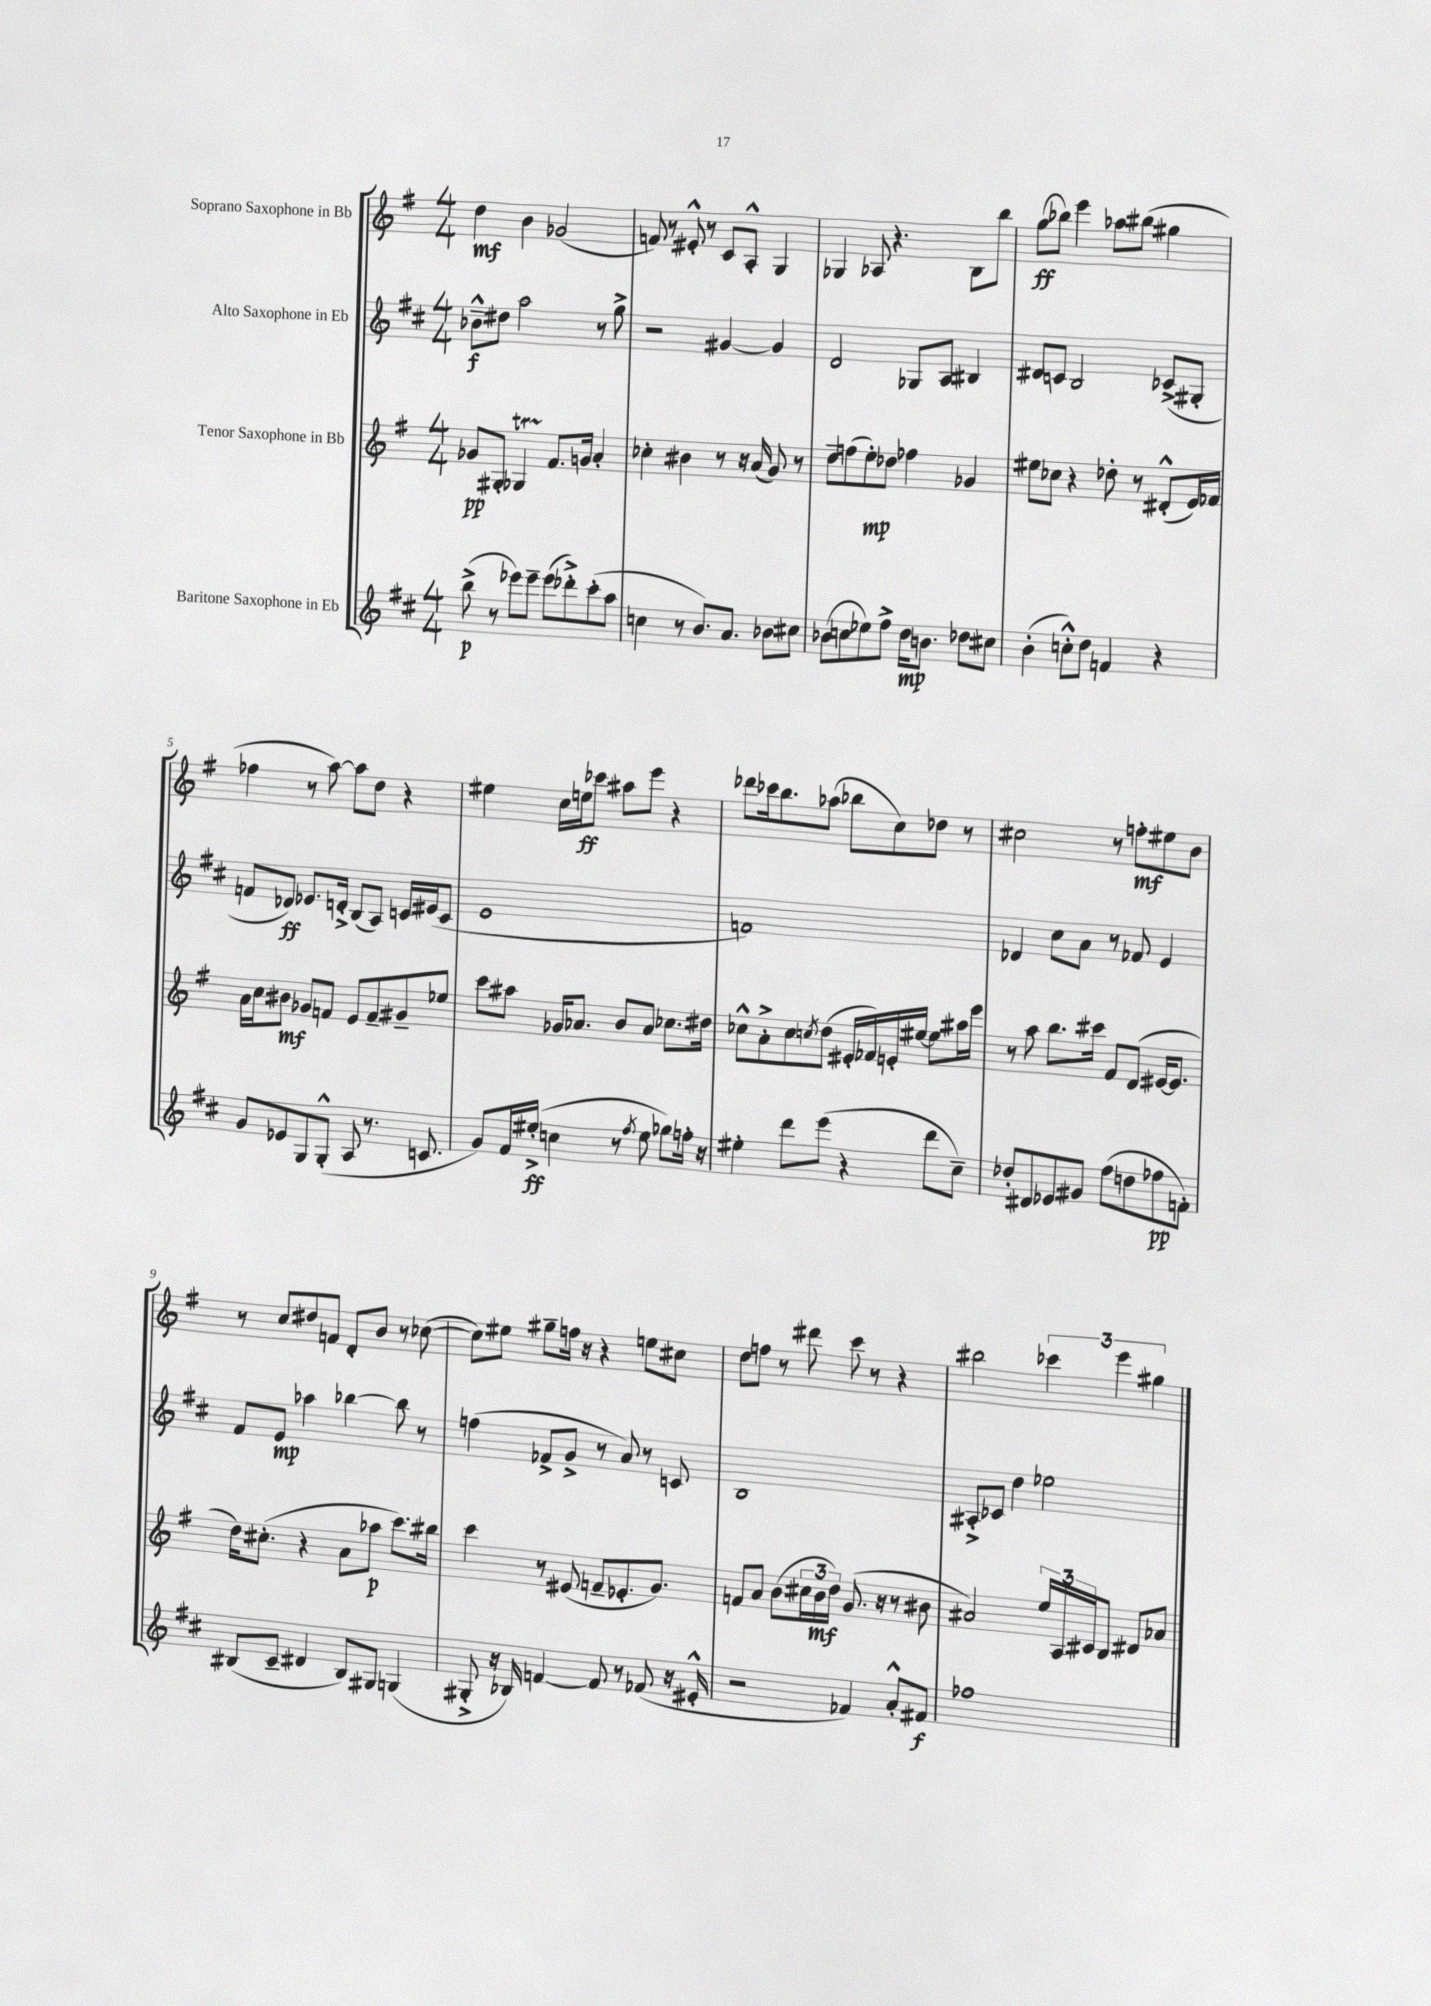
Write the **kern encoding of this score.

**kern	**kern	**kern	**kern
*staff4	*staff3	*staff2	*staff1
*clefG2	*clefG2	*clefG2	*clefG2
*k[f#c#]	*k[f#]	*k[f#c#]	*k[f#]
*M4/4	*M4/4	*M4/4	*M4/4
(8bb^\	8g-/L	8b-~^^\L	4dd\
8r	8G#'/J	8dd#\J	.
8eee-\L)	4G-/	2aa\	4b\
8eee-~\J	.	.	.
(8eee-\L	8.f#/L	.	(2g-/
8ddd-'^\)	.	.	.
.	16g/Jk	.	.
(8ccc#'\	4a'/	8r	.
8aa\J	.	8gg^\	.
=	=	=	=
4cc\	4cc-'\	2r	8f/)
.	.	.	8r
8r	4b#\	.	8e#'^^/
8.b/L)	.	.	8r
.	8r	[4g#/	8c/L
8.a/J	.	.	.
.	16r	.	8A'^^/J
.	(16a/	.	.
8b-\L	8g/)	4g#/]	4G/
8cc#\J	8r	.	.
=	=	=	=
(8b-\L	8dd~\L	2d/	4G-/
8cc\	(8ff\	.	.
8ee-\)	8ee'\)	.	8A-/
8ff#^\J	8dd-\J	.	4.r
16dd\LK	4ff-\	8G-/L	.
8.b\J	.	.	.
.	.	8A/J	.
8dd-\L	4g-/	4B#/	8B\L
8cc#\J	.	.	8bb\J
=	=	=	=
(4b'\	8ee#\L	8d#/L	(8gg\L
.	8cc-\J	8c/J	8bb-\J)
8cc'^^\L)	4r	2B/	4eee\
8dd\J	.	.	.
4f/	8dd-'\	.	8aa-\L
.	8r	.	(8bb#\J
4r	(8d#'^^/L	(8c-^/L	4gg#\
.	16e/L)	8G#'/J	.
.	16f-/JJ	.	.
=	=	=	=
8g/L	16a\LL	8f/L	4ff-\
.	16cc\J	.	.
8e-/	8b#\J	8d-/J)	.
8G/	8g-/L	8.e-/L	8r
(8G'^^/J	8f/J	.	[8aa\)
.	.	16d'^/Jk	.
8A/	8e/L	(8B/L	8aa\]L
8.r	8f~/	8A/J)	8dd\J
.	8g#~/	16c/LL	4r
8.c/	.	(16e#/J	.
.	8ee-/J	8c/J	.
=	=	=	=
8g/L)	8ccc\L	1e	4ee#\
16f#/L	8aa#\J	.	.
(16ee#'^/JJ	.	.	.
4cc\	16g-/LK	.	16cc\LL
.	8.a-/J	.	16ee\J
.	.	.	8ccc-\J
8r	8b/L	.	8aa#\L
8qff#/	.	.	.
8ee#\	8a-/J	.	8eee\J
8gg-\L)	8.cc-\L	.	4r
16ff'\Jk	.	.	.
16r	16dd#\Jk	.	.
=	=	=	=
4ee#'\	8cc-^^\L	1f)	8ddd-\L
.	8a'^\	.	16ccc-\k
.	.	.	8.bb\
8ddd\L	8cc-\	.	.
.	8qcc/	.	.
(8eee\J	(8dd\J	.	(8aa-\J
4r	16e#'/LL	.	8bb-\L
.	16f-/)	.	.
.	16e'/	.	8cc\)
.	[16ee#/JJ	.	.
8ddd\L	8ee#\]L	.	8dd-\J
8cc#~\J)	16aa#\L	.	8r
.	16eee\JJ	.	.
=	=	=	=
8dd-'/L	8r	4d-/	2cc#\
8d#/	8aa\	.	.
8e-/	8.bb\L	8cc#\L	.
8g#/J	.	8a\J	.
.	16ccc#\Jk	.	.
(8ff#\L	8f#/L	8r	8r
8dd\	(8d/J	8f-/	8ff'\L
8ff-\	[16e#/LK	4e/	8ee#\
.	8.e#/]J	.	.
8f'\J)	.	.	8b\J
=	=	=	=
(8B#/L	16dd\LK)	8f#/L	8r
.	(8.cc#'\J	.	.
8c#~/J	.	8e/J	8cc/L
4d#/	4r	4aa-\	8dd#/
.	.	.	8f/J
8B#/L)	8a\L	[4bb-\	8d'/L
8G#/J	8aa-\J	.	8b/J
(4G/	8.ccc\L)	8bb-\]	8r
.	.	8r	([8cc-\
.	16bb#\Jk	.	.
=	=	=	=
8G#'^/	4ccc\	(4ff\	8cc-\]L)
16r	.	.	8ee#\J
16B-/)	.	.	.
[4f/	8r	8f-^/L	8gg#~\L
.	(8e#/	8g^/J	16ff\Jk
.	.	.	16r
8f/]	8f~/L	8r	4r
8r	8.e-'/	8a/)	.
(8f-/	.	8r	8ee\L
.	8.g/J)	.	.
16r	.	8c/	8cc#\J
16e#'^^/	.	.	.
=	=	=	=
2r	8f/L	1B	8dd\L
.	8a/J	.	8ff\J
.	(8b\L	.	8r
.	24cc#\L	.	8ddd#\
.	24b\	.	.
.	24dd\JJ)	.	.
4f-/)	(8.g/	.	8ccc\
.	.	.	8r
.	16r	.	.
8a'^^/L	8r	.	4r
8f#/J	8b#\	.	.
=	=	=	=
1ff-	2a#/)	8A#'^/L	2bb#\
.	.	8c-/J	.
.	.	4dd\	.
.	24ee/LL	2ee-\	6ccc-\
.	24A/	.	.
.	24c#/J	.	.
.	8B/J	.	.
.	.	.	6eee\
.	8d#/L	.	.
.	.	.	6gg#\
.	8a-/J	.	.
==	==	==	==
*-	*-	*-	*-
